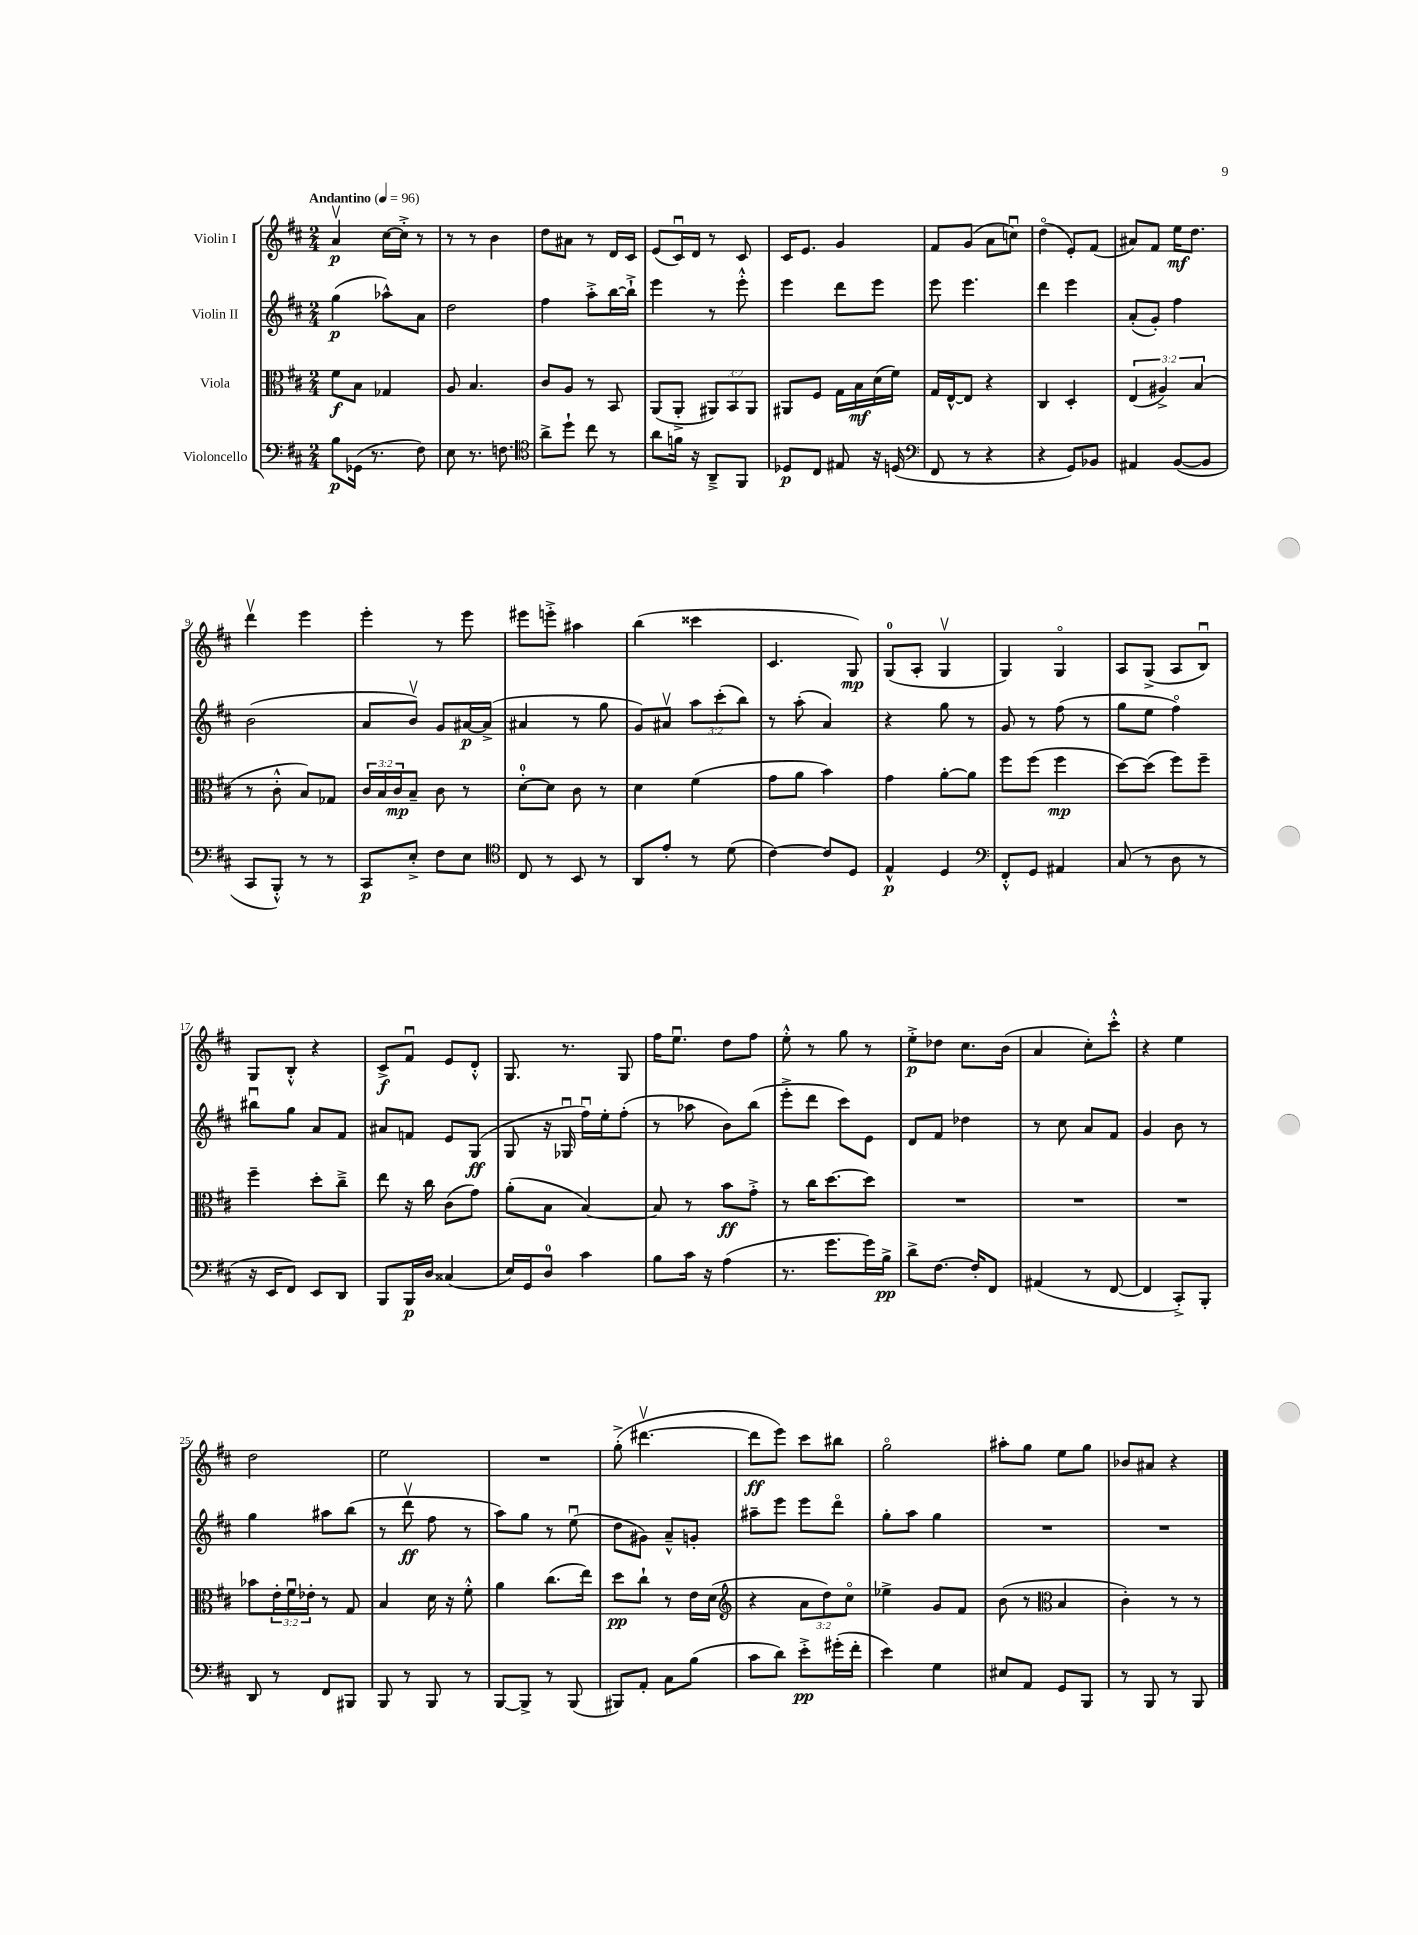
<<
\new StaffGroup <<
\new Staff = "s0" \with { instrumentName = "Violin I" } {
    \clef treble \key d \major \numericTimeSignature \time 2/4 \tempo "Andantino" 4 = 96
    a'4\upbow\p cis''16~ cis''16-.-> r8 |
    r8 r8 b'4 |
    d''8 ais'8 r8 d'16 cis'16 |
    e'8( cis'16\downbow) d'16 r8 cis'8 |
    cis'16 e'8. g'4 |
    fis'8 g'8( a'8 c''8\downbow) |
    d''4\flageolet( e'8-.) fis'8( |
    ais'8) fis'8 e''16\mf d''8. |
    d'''4\upbow e'''4 |
    e'''4-. r8 e'''8 |
    eis'''8 e'''8-.-> ais''4 |
    b''4( cisis'''4 |
    cis'4. g8\mp) |
    g8-0( a8-. g4\upbow |
    g4) g4\flageolet |
    a8 g8->( a8 b8\downbow) |
    g8 b8-.-^ r4 |
    cis'8->\f fis'8\downbow e'8 d'8-.-^ |
    g8. r8. g8 |
    fis''16 e''8.\downbow d''8 fis''8 |
    e''8-.-^ r8 g''8 r8 |
    e''8-.->\p des''8 cis''8. b'16( |
    a'4 cis''8-.) cis'''8-.-^ |
    r4 e''4 |
    d''2 |
    e''2 |
    R2 |
    g''8-.->( dis'''4.~\upbow |
    dis'''8\ff e'''8) cis'''8 bis''8 |
    g''2\flageolet |
    ais''8-. g''8 e''8 g''8 |
    bes'8 ais'8 r4 \bar "|." |
}
\new Staff = "s1" \with { instrumentName = "Violin II" } {
    \clef treble \key d \major \numericTimeSignature \time 2/4 \override Staff.TupletNumber.text = #tuplet-number::calc-fraction-text
    g''4\p( aes''8-^) a'8 |
    d''2 |
    fis''4 a''8-.-> b''16~ b''16-!-> |
    e'''4 r8 e'''8-.-^ |
    e'''4 d'''8 e'''8 |
    e'''8 e'''4. |
    d'''4 e'''4 |
    a'8-.( g'8-.) fis''4 |
    b'2( |
    a'8 b'8\upbow) g'8 ais'16~\p ais'16->( |
    ais'4 r8 g''8 |
    g'8) ais'8\upbow \tuplet 3/2 { a''8 cis'''8-.( b''8) } |
    r8 a''8-.( a'4) |
    r4 g''8 r8 |
    g'8 r8 fis''8( r8 |
    g''8 e''8 fis''4\flageolet) |
    bis''8\downbow g''8 a'8 fis'8 |
    ais'8 f'8 e'8 g8\ff( |
    g8 r16 ges16\downbow fis''16\downbow) e''16-. fis''8-.( |
    r8 aes''8 b'8) b''8( |
    e'''8-.-> d'''8 cis'''8) e'8 |
    d'8 fis'8 des''4 |
    r8 cis''8 a'8 fis'8 |
    g'4 b'8 r8 |
    g''4 ais''8 b''8( |
    r8 d'''8\upbow\ff fis''8 r8 |
    a''8) g''8 r8 e''8\downbow( |
    d''8 gis'8) a'8---^ g'8-. |
    ais''8-- e'''8 e'''8 d'''8\flageolet |
    g''8-. a''8 g''4 |
    R2 |
    R2 \bar "|." |
}
\new Staff = "s2" \with { instrumentName = "Viola" } {
    \clef alto \key d \major \numericTimeSignature \time 2/4 \override Staff.TupletNumber.text = #tuplet-number::calc-fraction-text
    fis'8\f b8 ges4 |
    a8 b4. |
    cis'8 a8 r8 b,8 |
    a,8( a,8-.-> \tuplet 3/2 { ais,8) b,8 ais,8 } |
    ais,8 fis8 g16 b16\mf d'16( fis'16) |
    g16 e16~-^ e8 r4 |
    cis4 d4-. |
    \tuplet 3/2 { e4( ais4->) b4( } |
    r8 cis'8-.-^ b8) ges8 |
    \tuplet 3/2 { cis'16 b16 cis'16\mp } b8-- cis'8 r8 |
    d'8-0~-. d'8 cis'8 r8 |
    d'4 fis'4( |
    g'8 a'8 b'4) |
    g'4 a'8~-. a'8 |
    fis''8 fis''8( fis''4\mp |
    d''8~) d''8( fis''8) fis''8-- |
    fis''4-- d''8-. cis''8---> |
    e''8 r16 cis''16 cis'8( g'8) |
    a'8-.( b8 b4~) |
    b8 r8 b'8\ff g'8-.-> |
    r8 cis''16 d''8.~ d''8 |
    R2 |
    R2 |
    R2 |
    bes'8 \tuplet 3/2 { e'16-. fis'16\downbow ees'16-. } r8 g8 |
    b4 d'16 r16 fis'8-.-^ |
    a'4 cis''8.( e''16) |
    d''8\pp cis''8-! r8 e'16 d'16( |
    \clef treble r4 \tuplet 3/2 { a'8 d''8) cis''8\flageolet } |
    ees''4-> g'8 fis'8 |
    b'8( r8 \clef alto b4 |
    cis'4-.) r8 r8 \bar "|." |
}
\new Staff = "s3" \with { instrumentName = "Violoncello" } {
    \clef bass \key d \major \numericTimeSignature \time 2/4
    b8\p ges,16( r8. fis8) |
    e8 r8. f8. |
    \clef tenor a'8-> d''8-! cis''8 r8 |
    a'8 f'16 r16 a,8---> fis,8 |
    des8\p cis8 eis8 r16 d16( |
    \clef bass fis,8 r8 r4 |
    r4 g,8) bes,8 |
    ais,4 b,8~( b,8 |
    cis,8 b,,8-.-^) r8 r8 |
    cis,8\p e8-.-> fis8 e8 |
    \clef tenor cis8 r8 b,8 r8 |
    a,8 e'8-. r8 d'8( |
    cis'4~) cis'8 d8 |
    e4-^\p d4 |
    \clef bass fis,8-.-^ g,8 ais,4 |
    cis8( r8 d8 r8 |
    r16 e,16 fis,8) e,8 d,8 |
    b,,8 b,,16\p d16 cisis4( |
    e16) g,16 d8-0 cis'4 |
    b8 cis'16 r16 a4( |
    r8. g'8. g'16) b16->\pp |
    d'8-> fis8.~ fis16-. fis,8 |
    ais,4( r8 fis,8~ |
    fis,4 cis,8-.->) b,,8-. |
    d,8 r8 fis,8 bis,,8 |
    b,,8 r8 b,,8 r8 |
    b,,8~ b,,8-> r8 b,,8( |
    bis,,8) a,8-. cis8 b8( |
    cis'8 d'8) e'8-.->\pp gis'16-.( fis'16-. |
    e'4) g4 |
    eis8 a,8 g,8 b,,8 |
    r8 b,,8 r8 b,,8 \bar "|." |
}
>>
>>
